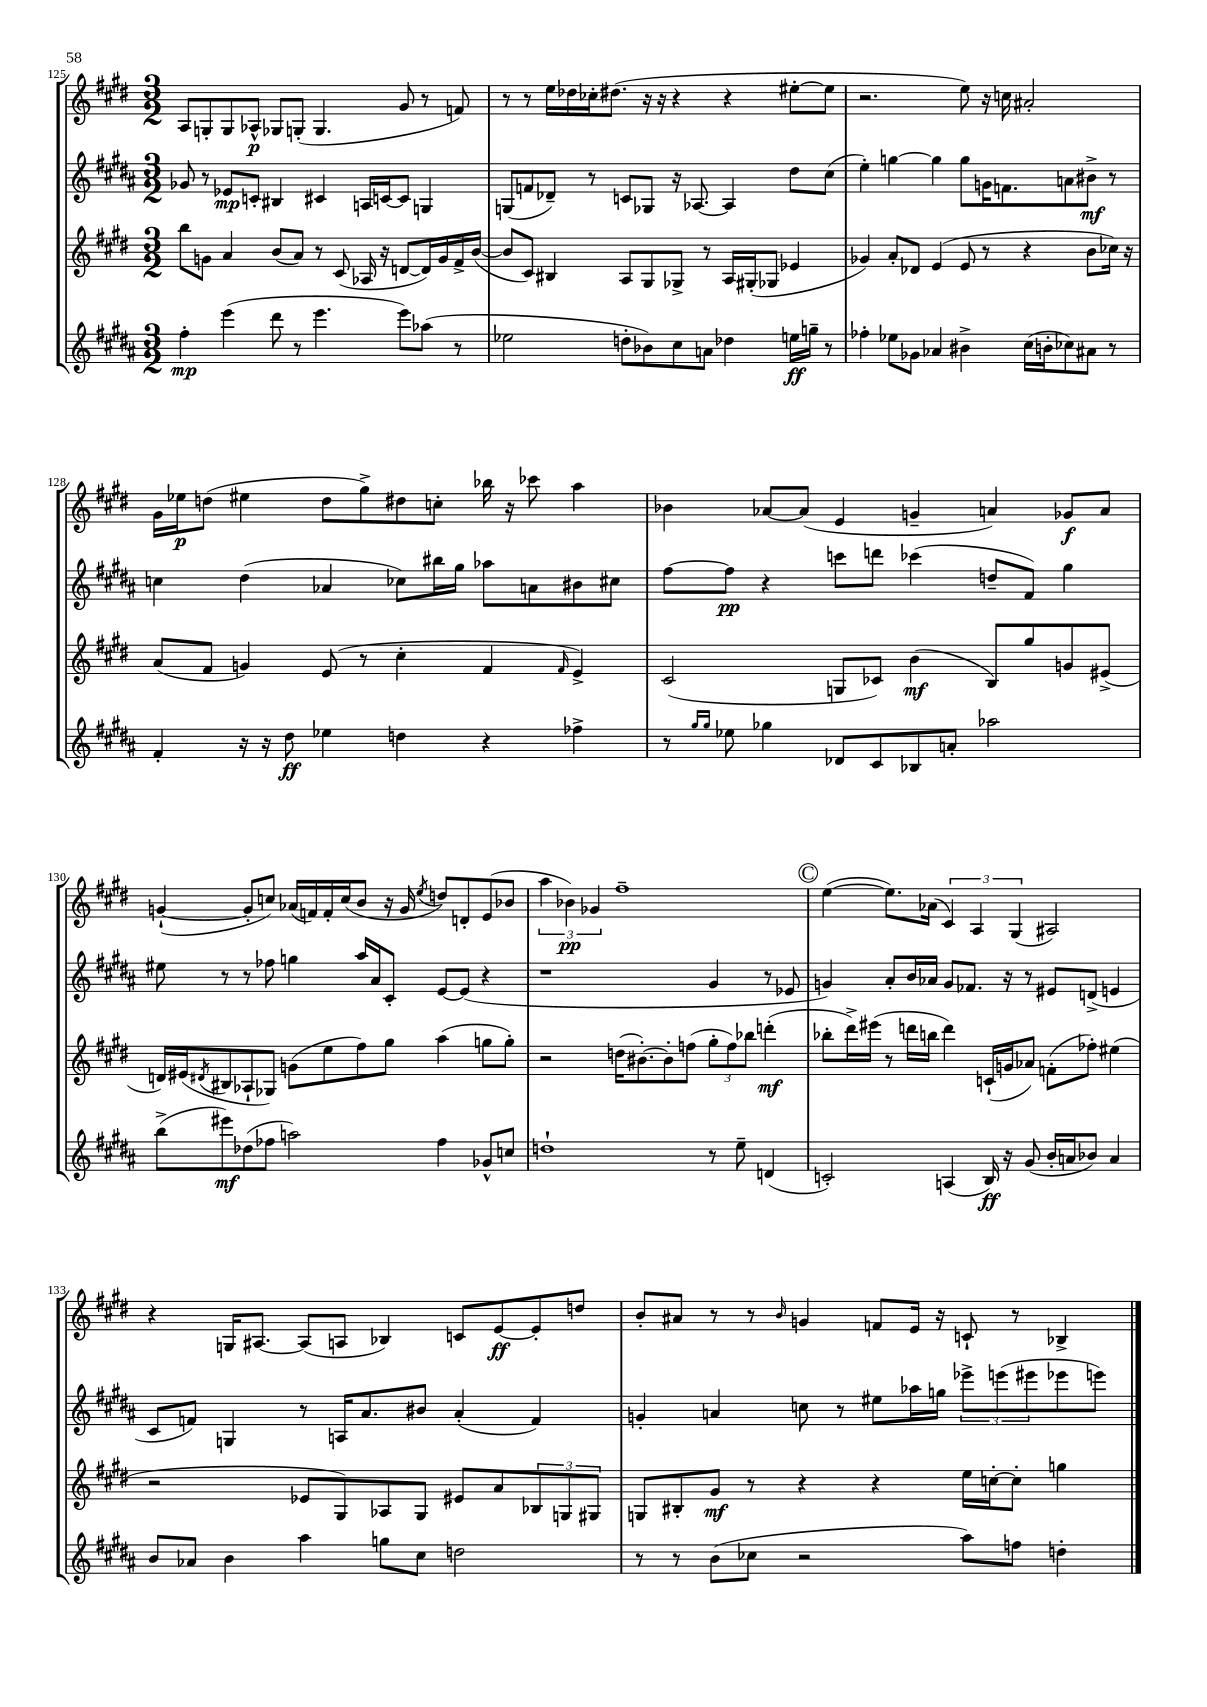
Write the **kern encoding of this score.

**kern	**dynam	**kern	**dynam	**kern	**dynam	**kern	**dynam
*part4	*part4	*part3	*part3	*part2	*part2	*part1	*part1
*staff4	*staff4	*staff3	*staff3	*staff2	*staff2	*staff1	*staff1
*clefG2	*	*clefG2	*	*clefG2	*	*clefG2	*
*k[f#c#g#d#a#]	*	*k[f#c#g#d#]	*	*k[f#c#g#d#a#]	*	*k[f#c#g#d#]	*
*M3/2	*	*M3/2	*	*M3/2	*	*M3/2	*
=125	=125	=125	=125	=125	=125	=125	=125
4ff#'\	mp	8bb\L	.	8g-X/	.	8A/L	.
.	.	8gn\J	.	8r	.	8Gn'/	.
(4eee\	.	4a/	.	8e-X/L	mp	8G/	.
.	.	.	.	8cn'/J	.	8A-X^^/J	p
8ddd#\	.	(8b/L	.	4B#X/	.	8G-X/L	.
8r	.	8a/J)	.	.	.	(8Gn'/J	.
4.eee\	.	8r	.	4c#X/	.	4.G/	.
.	.	(8c#/	.	.	.	.	.
.	.	16A-X/	.	16An/LL	.	.	.
.	.	16r	.	[16cn/J	.	.	.
8eee\L)	.	[8dn/L	.	8c/J]	.	8g#/	.
(8aa-X\J	.	16d/L])	.	4Gn/	.	8r	.
.	.	16g/	.	.	.	.	.
8r	.	16f#^/	.	.	.	8fn/)	.
.	.	([16b/JJ	.	.	.	.	.
=126	=126	=126	=126	=126	=126	=126	=126
2ee-X\	.	8b/L]	.	(8Gn/L	.	8r	.
.	.	8c#/J)	.	8fn/	.	8r	.
.	.	4B#X/	.	8d-X~/J)	.	16ee\LL	.
.	.	.	.	.	.	16dd-X\	.
.	.	.	.	8r	.	16cc-X'\J	.
.	.	.	.	.	.	(8.dd#X\J	.
8ddn'\L	.	8A/L	.	8cn/L	.	.	.
8b-X\)	.	8G#/	.	8G-X/J	.	16r	.
.	.	.	.	.	.	16r	.
8cc#\	.	8G-X^/J	.	16r	.	4r	.
.	.	.	.	[8.A-X/	.	.	.
8an\J	.	8r	.	.	.	.	.
4dd-X\	.	16A/LL	.	4A-/]	.	4r	.
.	.	(16G#X'/J	.	.	.	.	.
.	.	8G-X/J	.	.	.	.	.
16een\LL	ff	4e-X/	.	8dd#\L	.	[8ee#X'\L	.
16ggn~\JJ	.	.	.	.	.	.	.
8r	.	.	.	(8cc#\J	.	8ee#\J]	.
=127	=127	=127	=127	=127	=127	=127	=127
4ff-X'\	.	4g-X/)	.	4ee'\)	.	2.r	.
8ee-X\L	.	8a'/L	.	[4ggn\	.	.	.
8g-X\J	.	8d-X/J	.	.	.	.	.
4a-X/	.	(4e/	.	4gg\]	.	.	.
4b#X^\	.	8e/	.	8gg\L	.	8ee\)	.
.	.	8r	.	16gn\K	.	16r	.
.	.	.	.	8.fn\	.	16ccn\	.
(16cc#\LL	.	4r	.	.	.	2a#X'/	.
16bn'\J	.	.	.	.	.	.	.
8cc-X\)	.	.	.	8an\	.	.	.
8a#X\J	.	8b\L	.	8b#X^\J	mf	.	.
8r	.	16cc-X\Jk)	.	8r	.	.	.
.	.	16r	.	.	.	.	.
!!LO:LB:g=z
=128	=128	=128	=128	=128	=128	=128	=128
4f#'/	.	(8a/L	.	4ccn\	.	16g#\LL	.
.	.	.	.	.	.	16ee-X\J	p
.	.	8f#/J	.	.	.	(8ddn\J	.
16r	.	4gn/)	.	(4dd#\	.	4ee#X\	.
16r	.	.	.	.	.	.	.
8dd#\	ff	.	.	.	.	.	.
4ee-X\	.	(8e/	.	4a-X/	.	8dd\L	.
.	.	8r	.	.	.	8gg#^\)	.
4ddn\	.	4cc#'\	.	8cc-X\L)	.	8dd#X\	.
.	.	.	.	16bb#X\L	.	8ccn'\J	.
.	.	.	.	16gg#\JJ	.	.	.
4r	.	4f#/	.	8aa-X\L	.	16bb-X\	.
.	.	.	.	.	.	16r	.
.	.	.	.	8an\	.	8ccc-X\	.
.	.	16qqf#/	.	.	.	.	.
4ff-X^\	.	4e^/)	.	8b#X\	.	4aa\	.
.	.	.	.	8cc#X\J	.	.	.
=129	=129	=129	=129	=129	=129	=129	=129
8r	.	(2c#/	.	[8ff#\L	.	4b-X\	.
16qqgg#/LL	.	.	.	.	.	.	.
16qqgg#/JJ	.	.	.	.	.	.	.
8ee-X\	.	.	.	8ff#\J]	pp	.	.
4gg-X\	.	.	.	4r	.	[8a-X/L	.
.	.	.	.	.	.	(8a-/J]	.
8d-X/L	.	8Gn/L	.	8cccn\L	.	4e/	.
8c#/	.	8c-X/J)	.	8dddn\J	.	.	.
8B-X/	.	(4b\	mf	(4ccc-X\	.	4gn~/	.
8an'/J	.	.	.	.	.	.	.
2aa-X\	.	8B/L)	.	8ddn~/L	.	4an/)	.
.	.	8gg#/	.	8f#/J)	.	.	.
.	.	8gn/	.	4gg#\	.	8g-X/L	f
.	.	(8e#X^/J	.	.	.	8a/J	.
!!LO:LB:g=z
=130	=130	=130	=130	=130	=130	=130	=130
(8bb^\L	.	16dn/LL)	.	8ee#X\	.	([4gn`/	.
.	.	(16e#X/J	.	.	.	.	.
.	.	8qd#X/	.	.	.	.	.
8eee#X\)	mf	8B#X/	.	8r	.	.	.
(8dd-X\	.	8A-X`/	.	8r	.	8g'/L]	.
8ff-X\J	.	8G-X/J)	.	8ff-X\	.	8ccn/J)	.
2aan\)	.	(8gn\L	.	4ggn\	.	(16a-X/LL	.
.	.	.	.	.	.	16fn/)	.
.	.	8ee\	.	.	.	16f'/	.
.	.	.	.	.	.	(16cc/J	.
.	.	8ff#\)	.	16aa#/LL	.	8b/J	.
.	.	.	.	16a#/J	.	.	.
.	.	8gg#\J	.	8c#'/J	.	16r	.
.	.	.	.	.	.	16g/	.
.	.	.	.	.	.	8qee/	.
4ff-\	.	(4aa\	.	[8e/L	.	8ddn/L)	.
.	.	.	.	(8e/J]	.	8dn'/	.
8g-X^^/L	.	8ggn\L	.	4r	.	(8e/	.
8ccn/J	.	8gg'\J)	.	.	.	8b-X/J	.
=131	=131	=131	=131	=131	=131	=131	=131
1ddn`	.	2r	.	1r	.	6aa\	.
.	.	.	.	.	.	6b-X\)	pp
.	.	.	.	.	.	6g-X/	.
.	.	(16ddn\KL	.	.	.	1ff#~	.
.	.	[8.b#X'\)	.	.	.	.	.
.	.	8b#'\]	.	.	.	.	.
.	.	(8ffn\J	.	.	.	.	.
8r	.	12gg#'\L	.	4g#/	.	.	.
.	.	12ff\)	.	.	.	.	.
8ee~\	.	.	.	.	.	.	.
.	.	12bb-X\J	.	.	.	.	.
(4dn/	.	(4dddn'\	mf	8r	.	.	.
.	.	.	.	8e-X/	.	.	.
!!LO:REH:place=s1:t=C
=132	=132	=132	=132	=132	=132	=132	=132
2cn'/)	.	8bb-X'\L	.	4gn/)	.	([4ee\	.
.	.	16ddd#^\L)	.	.	.	.	.
.	.	(16eee#X\JJ	.	.	.	.	.
.	.	8r	.	8a#'/L	.	8.ee\L])	.
.	.	16dddn\LL	.	16b/L	.	.	.
.	.	16bbn\JJ	.	16a-X/JJ	.	(16a-X\Jk	.
(4An/	.	4ddd\)	.	8g/L	.	6c#/)	.
.	.	.	.	8.f-X/J	.	.	.
.	.	.	.	.	.	6A/	.
16B/)	ff	(16cn`/LL	.	.	.	.	.
16r	.	16gn/J	.	16r	.	.	.
.	.	.	.	.	.	(6G#/	.
(8g#/	.	8a-X/J)	.	8r	.	.	.
16b'/LL	.	(8fn'\L	.	8e#X/L	.	2A#X/)	.
16an/J	.	.	.	.	.	.	.
8b-X/J)	.	8ff-X'\J)	.	(8dn^/J	.	.	.
4a/	.	(4ee#X\	.	4en/	.	.	.
!!LO:LB:g=z
=133	=133	=133	=133	=133	=133	=133	=133
8b/L	.	2r	.	8c#/L	.	4r	.
8a-X/J	.	.	.	8fn/J)	.	.	.
4b\	.	.	.	4Gn/	.	16Gn/KL	.
.	.	.	.	.	.	[8.A#X/J	.
4aa#\	.	8e-X/L	.	8r	.	(8A#/L]	.
.	.	8G#/)	.	16An/KL	.	8An/J	.
.	.	.	.	8.a#/	.	.	.
8ggn\L	.	8A-X/	.	.	.	4B-X/)	.
8cc#\J	.	8G#/J	.	8b#X/J	.	.	.
2ddn\	.	8e#X/L	.	(4a#'/	.	8cn/L	.
.	.	8a/	.	.	.	[8e/	ff
.	.	12B-X/	.	4f/)	.	8e'/]	.
.	.	12Gn/	.	.	.	.	.
.	.	.	.	.	.	8ddn/J	.
.	.	12G#X/J	.	.	.	.	.
=134	=134	=134	=134	=134	=134	=134	=134
8r	.	8Gn/L	.	4gn'/	.	8b'/L	.
8r	.	8B#X'/	.	.	.	8a#X/J	.
(8b\L	.	8g#/J	mf	4an/	.	8r	.
8cc-X\J	.	8r	.	.	.	8r	.
.	.	.	.	.	.	16qqb/	.
2r	.	4r	.	8ccn\	.	4gn/	.
.	.	.	.	8r	.	.	.
.	.	4r	.	8ee#X\L	.	8fn/L	.
.	.	.	.	16aa-X\L	.	16e/Jk	.
.	.	.	.	16ggn\JJ	.	16r	.
8aa#\L)	.	16ee\LL	.	12eee-X^\L	.	8cn`/	.
.	.	[16ccn'\J	.	.	.	.	.
.	.	.	.	(12eeen\	.	.	.
8ffn\J	.	8cc'\J]	.	.	.	8r	.
.	.	.	.	12eee#X\	.	.	.
4ddn'\	.	4ggn\	.	8eee-X\	.	4B-X^/	.
.	.	.	.	8eeen\J)	.	.	.
==	==	==	==	==	==	==	==
*-	*-	*-	*-	*-	*-	*-	*-
